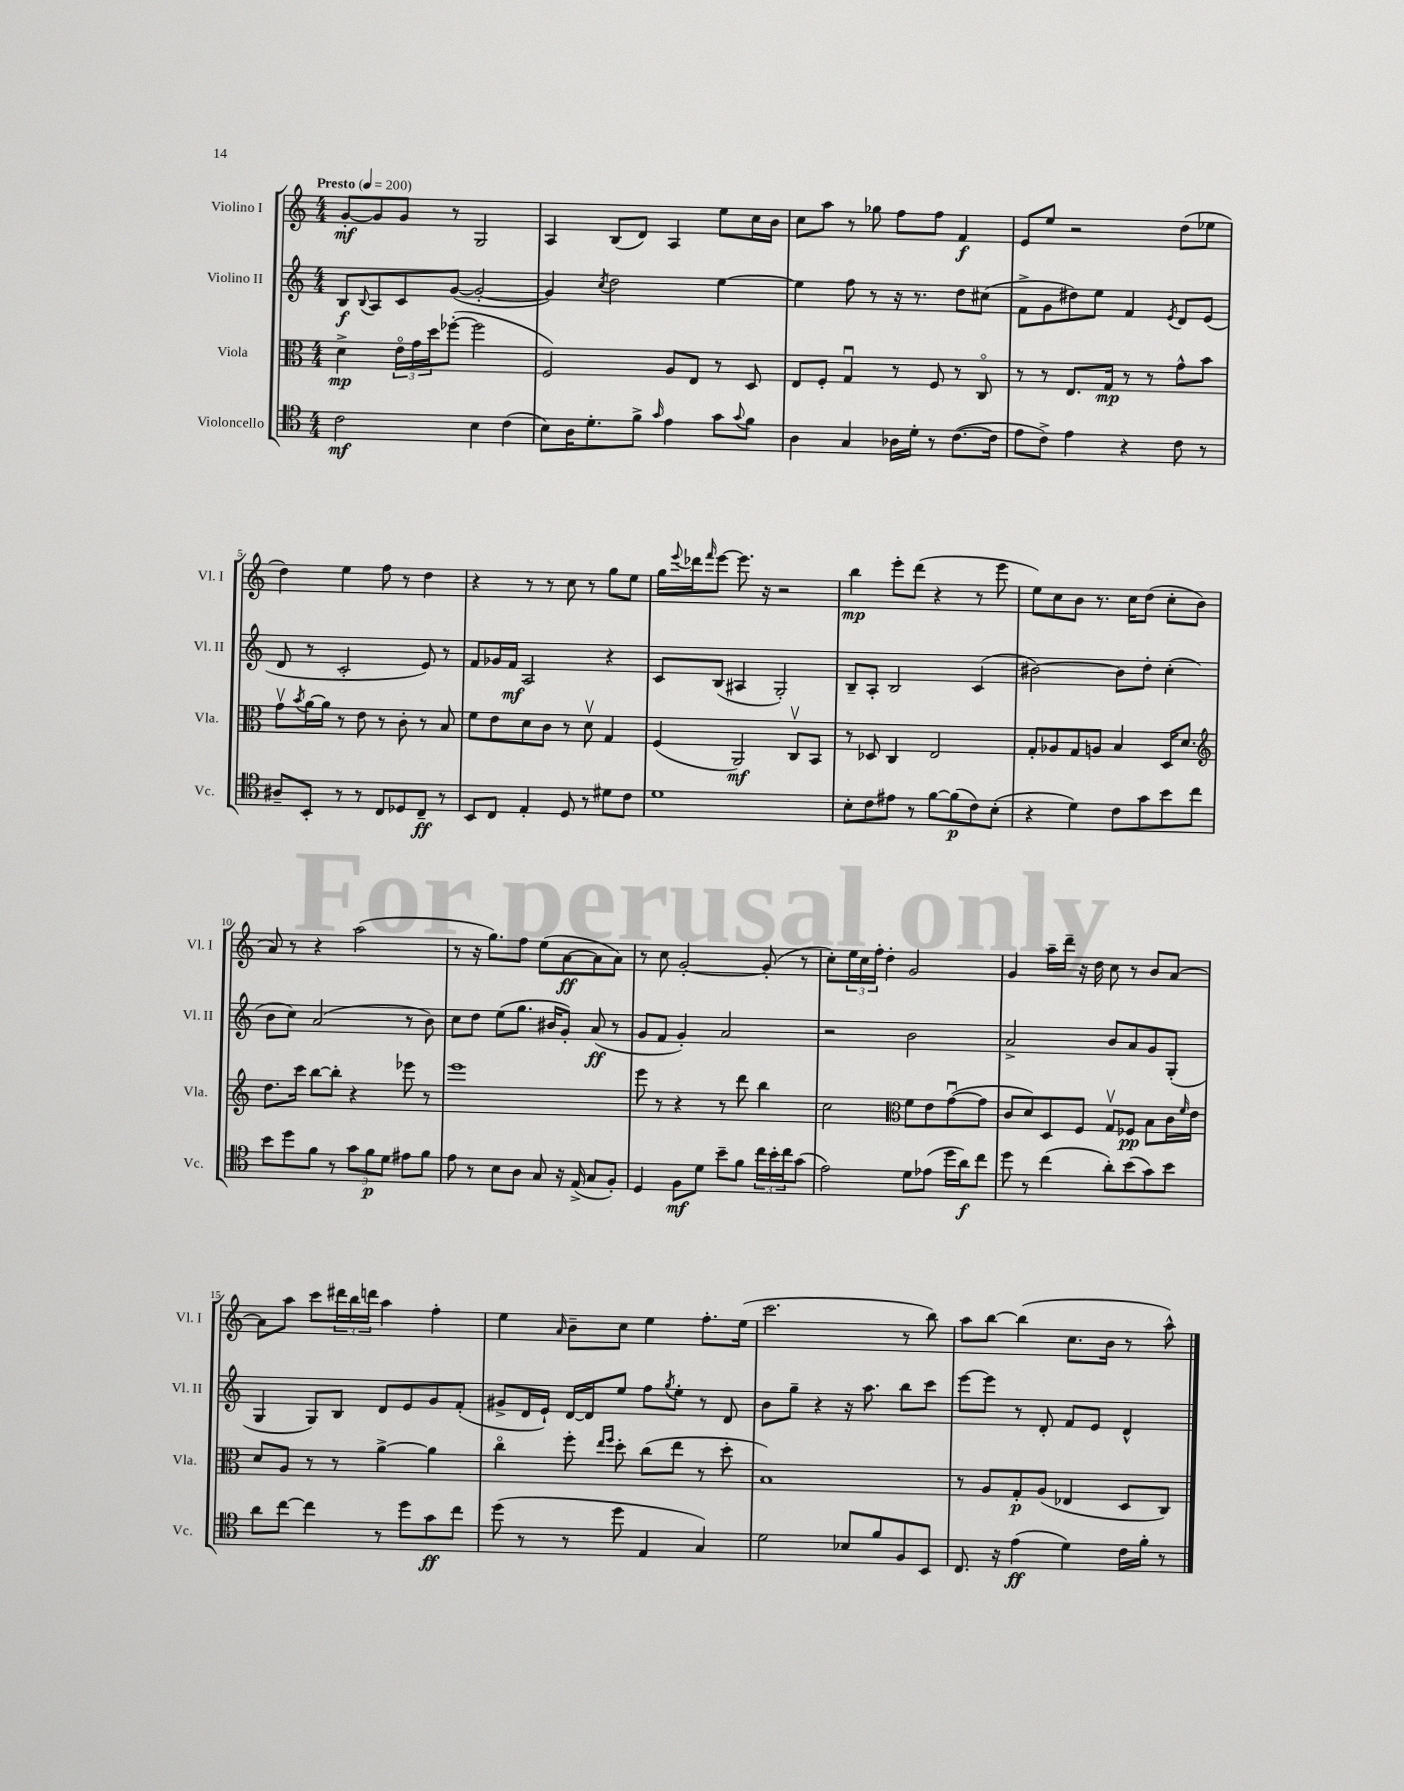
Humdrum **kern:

**kern	**kern	**kern	**kern
*staff4	*staff3	*staff2	*staff1
*clefC4	*clefC3	*clefG2	*clefG2
*k[]	*k[]	*k[]	*k[]
*M4/4	*M4/4	*M4/4	*M4/4
*MM200	*MM200	*MM200	*MM200
2c	4d^	8B	[8g'
.	.	8qqB	.
.	.	8A	8g]
.	24eo	8c	8g
.	24g	.	.
.	24dd	.	.
.	([8ff-'	([8g	8r
4B	2ff-]	2g'_	2G
(4c	.	.	.
=	=	=	=
8B)	2F)	4g])	4A
16A	.	.	.
8.d'	.	.	.
.	.	8qcc	.
.	.	2dd	(8B
8f^	.	.	8d)
16qqg	.	.	.
4e	8A	.	4A
.	8E	.	.
8g	8r	[4ee	8ee
8qqg	.	.	.
8f	8D	.	16cc
.	.	.	16b
=	=	=	=
4A	8E	4ee]	8cc
.	8F'	.	8aa
4G	4Gu	8ff	8r
.	.	8r	8gg-
16A-	8r	16r	8ff
16d'	.	8.r	.
8r	8F	.	8ff
([8.c	8r	8dd	4f
.	8Co	(8cc#	.
16c]	.	.	.
=	=	=	=
8e	8r	8f^	8e
8c^)	8r	8g	8ee
4e	8.E	8dd#)	2r
.	.	8ee	.
.	16G	.	.
4r	8r	4f	.
.	8r	.	.
.	.	8qe	.
8c	8g^^	8d	(8dd
8r	8b	(8e	8ee-
=	=	=	=
8A#~	8gv	8d	4dd)
.	8qb	.	.
8BB'	[16a	8r	.
.	16a]	.	.
8r	8r	2c'	4ee
8r	8e	.	.
8C	8r	.	8ff
8D-	8c'	.	8r
8C~	8r	8e)	4dd
8r	8B	8r	.
=	=	=	=
8BB	8f	8f	4r
8C	8e	16g-	.
.	.	16f	.
4E'	8d	2A	8r
.	8c	.	8r
8D	8r	.	8cc
8r	8dv	.	8r
8d#	4G	4r	8gg
8c	.	.	8ee
=	=	=	=
1d	(4F	8c	16gg
.	.	.	8qqeee
.	.	.	16ddd-
.	.	.	16qqfff
.	.	(8B	[8eee
.	2AA)	4A#	8.eee]
.	.	.	16r
.	.	2G')	2r
.	8Cv	.	.
.	8BB	.	.
=	=	=	=
8B'	8r	8B~	4bb
8c	8D-	8A'	.
8e#	4C	2B	8eee'
8r	.	.	(8ddd
[8f	2E	.	4r
(8f]	.	.	.
8c)	.	(4c	8r
(8B'	.	.	8eee
=	=	=	=
4r	8G'	[2b#)	8ee)
.	8A-	.	8cc
4d)	8G	.	8b
.	8A	.	8.r
8c	4B	8b#]	.
.	.	.	16cc
8g	.	8dd'	(8dd
8b	16D	(4cc'	8cc'
.	8.d	.	.
8cc	.	.	8b
=	=	=	=
*	*clefG2	*	*
8b	8.dd	8b	8a)
8dd	.	8cc)	8r
.	16ccc	.	.
8f	[8bb	(2a	4r
8r	8bb']	.	.
12g	4r	.	(2aa
12f	.	.	.
12d	.	.	.
8e#	8eee-	8r	.
8f	8r	8b)	.
=	=	=	=
8e	1eee	8cc	8r
8r	.	8dd	16r
.	.	.	8.gg)
8B	.	(8ee	.
8A	.	8.gg	8ff
8G	.	.	(8ee
.	.	16b#	.
16r	.	8g')	[8a
(16E^	.	.	.
8G	.	(8a	8a]
8F')	.	8r	8a)
=	=	=	=
4D	8eee	8g	8r
.	8r	8f	8cc
8F	4r	4g')	[2g'
8d	.	.	.
8b~	8r	2a	.
8f	8ddd	.	.
24cc	4bb	.	(8g']
24b'	.	.	.
24cc	.	.	.
(8g	.	.	8r
=	=	=	=
2e)	2cc	2r	8cc')
.	.	.	24ee
.	.	.	24cc
.	.	.	24ff'
.	.	.	4dd'
*	*clefC3	*	*
8d	8f	2b	2g
(8e-	8e	.	.
16dd	([8gu	.	.
16a)	.	.	.
8cc	8g]	.	.
=	=	=	=
8dd	8c	2a^	4g
8r	8d)	.	.
(4cc	8D	.	16aa~
.	.	.	16ddd~
.	8F	.	16r
.	.	.	16dd
8a')	8Gv	8b	8cc
(8b	8F-	8a	8r
8g)	8B	8g	8b
8b	16c	(8G'	[8a
.	16qqf	.	.
.	16e	.	.
=	=	=	=
8a	8d	4G	8a]
[8cc	8A	.	8aa
4cc]	8r	8G)	8ccc
.	8r	8B	24ddd#
.	.	.	24bb
.	.	.	24ddd
8r	[4a^	8d	4aa
8dd	.	8e	.
8g	4a]	8g	4ff'
8cc	.	(8f'	.
=	=	=	=
(8dd	4cco	8g#^	4ee
8r	.	16d	.
.	.	16e`)	.
.	.	.	16qqa
8r	8ff'	[16d	8b~
.	.	16d]	.
.	16qqee	.	.
.	16qqff	.	.
8dd	8dd'	8ee	8cc
4E	(8cc	8ff	4ee
.	.	8qgg	.
.	8ee	8ee'	.
4G)	8r	8r	8.ff'
.	8dd'	8d	.
.	.	.	(16ee
=	=	=	=
2d	1B)	8b	2.ccc
.	.	8gg~	.
.	.	4r	.
8B-	.	16r	.
.	.	8.aa	.
8f	.	.	.
8F	.	8bb	8r
8BB	.	8ccc	8bb)
=	=	=	=
8.C	8r	[8eee	8aa
.	8A	8eee]	[8bb
16r	.	.	.
(4e	8G'	8r	(4bb]
.	(8A	8d'	.
4d)	4E-	8f	8.cc
.	.	8e	.
.	.	.	16b
16c	8D	4d^^	8r
16f'	.	.	.
8r	8C)	.	8aa^^)
==	==	==	==
*-	*-	*-	*-
